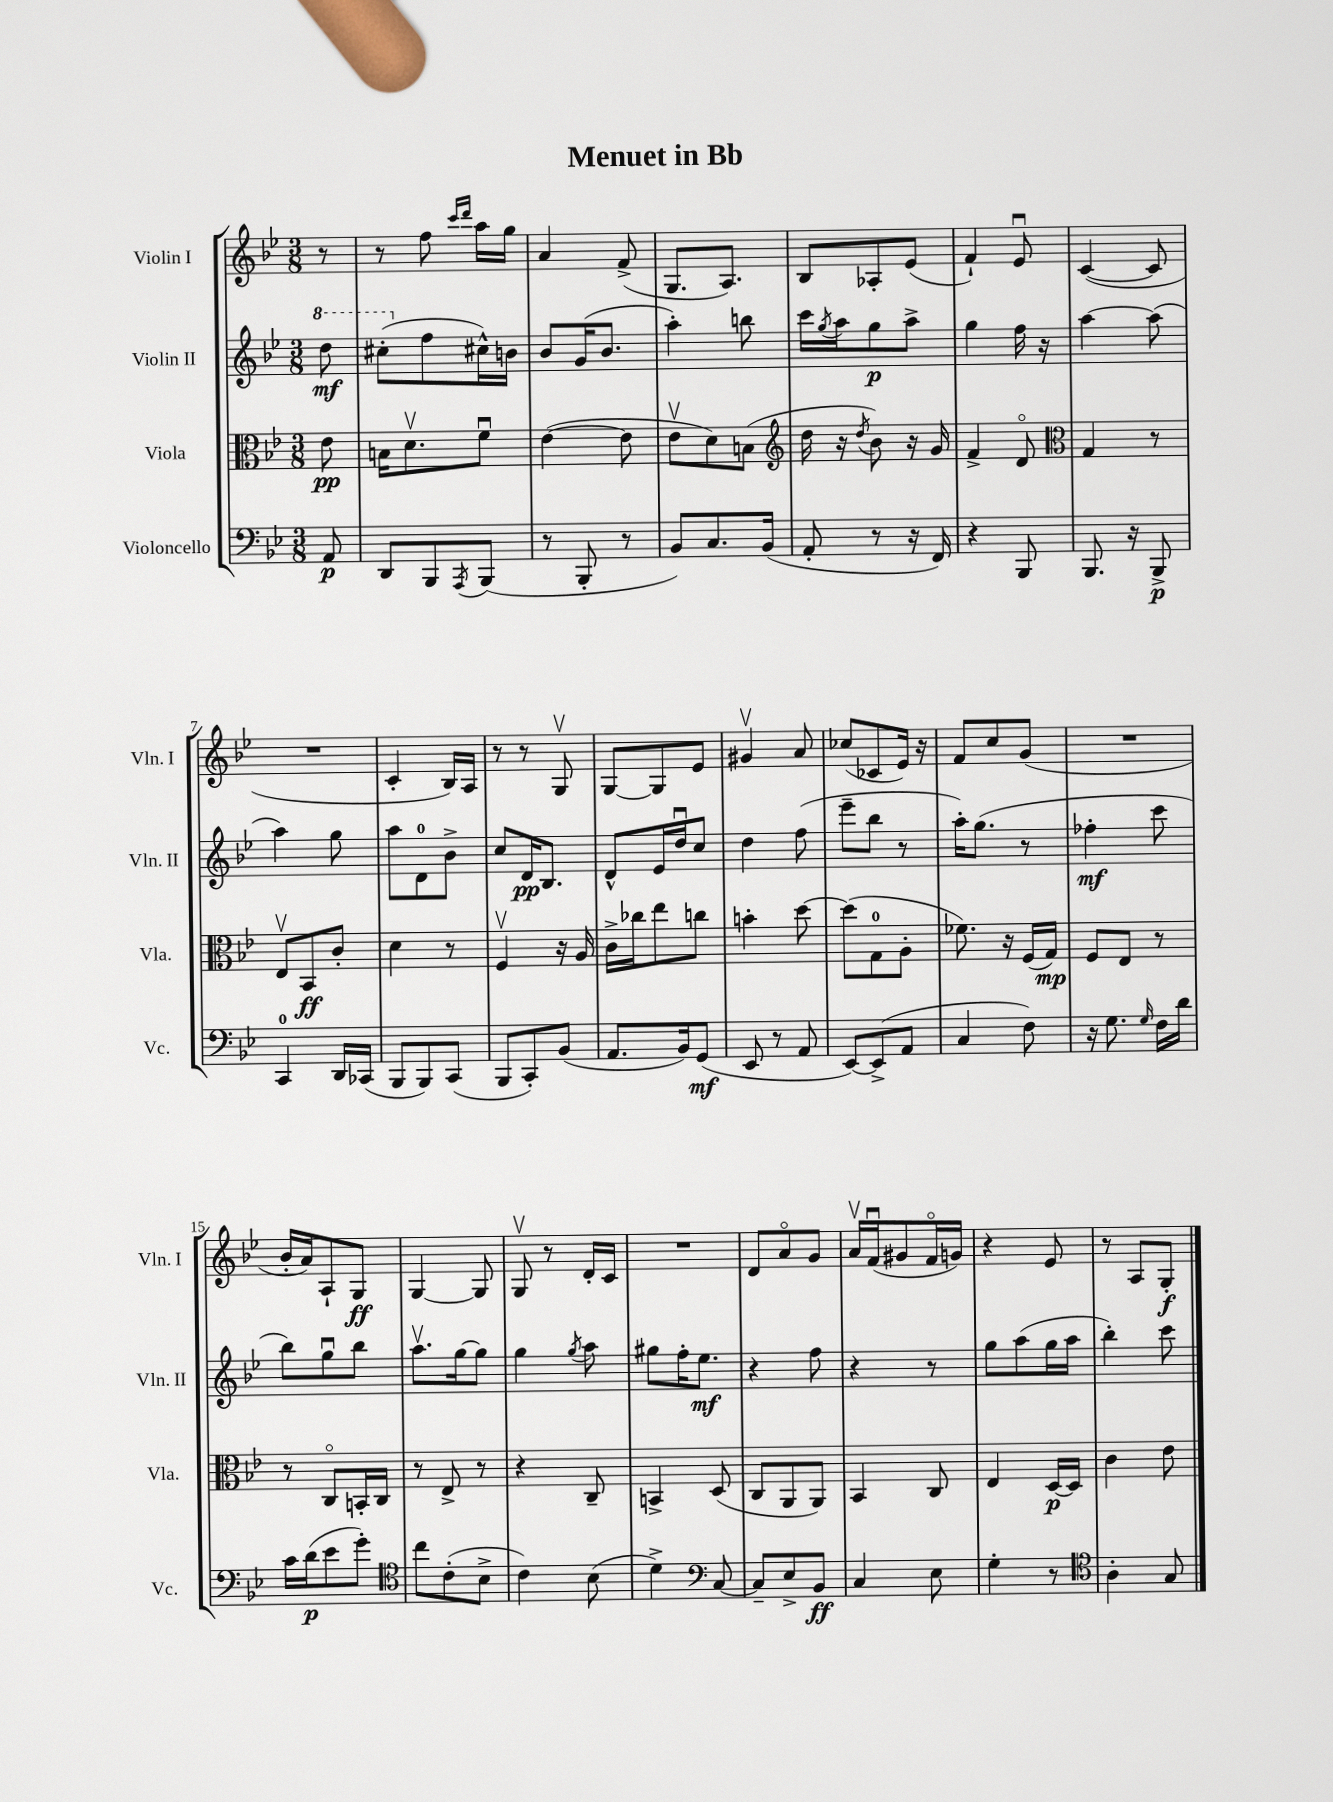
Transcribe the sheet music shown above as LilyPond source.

\header { title = "Menuet in Bb" }
<<
\new StaffGroup <<
\new Staff = "s0" \with { instrumentName = "Violin I" shortInstrumentName = "Vln. I" } {
    \clef treble \key bes \major \numericTimeSignature \time 3/8 \partial 8
    r8 |
    r8 f''8 \grace { c'''16 d'''16 } a''16 g''16 |
    a'4 f'8->( |
    g8. a8.) |
    bes8 aes8-. ees'8( |
    f'4-!) ees'8\downbow |
    c'4~( c'8 |
    R4. |
    c'4-. bes16) a16 |
    r8 r8 g8\upbow |
    g8~ g8 ees'8 |
    gis'4\upbow a'8 |
    ces''8( ces'8 ees'16) r16 |
    f'8 c''8 g'8( |
    R4. |
    bes'16-. a'16) a8-! g8\ff |
    g4~ g8 |
    g8\upbow r8 d'16-. c'16 |
    R4. |
    d'8 a'8\flageolet g'8 |
    a'16\upbow f'16\downbow( gis'8 f'16\flageolet g'16) |
    r4 ees'8 |
    r8 a8 g8-.\f \bar "|." |
}
\new Staff = "s1" \with { instrumentName = "Violin II" shortInstrumentName = "Vln. II" } {
    \clef treble \key bes \major \numericTimeSignature \time 3/8 \partial 8
    \ottava #1 d'''8\mf |
    cis'''8-.( \ottava #0 f''8 cis''16-^) b'16 |
    bes'8 g'16( bes'8. |
    a''4-.) b''8 |
    c'''16 \acciaccatura { g''8 } a''16 g''8\p a''8-> |
    g''4 f''16 r16 |
    a''4~ a''8( |
    a''4) g''8 |
    a''8 d'8-0 bes'8-> |
    c''8 d'16\pp bes8. |
    d'8-^ ees'16 d''16\downbow c''8 |
    d''4 f''8( |
    ees'''8-- bes''8 r8 |
    a''16-.) g''8.( r8 |
    fes''4-.\mf c'''8 |
    bes''8) g''8\downbow bes''8 |
    a''8.\upbow g''16~ g''8 |
    g''4 \acciaccatura { g''8 } a''8 |
    gis''8 f''16-. ees''8.\mf |
    r4 f''8 |
    r4 r8 |
    g''8 a''8( g''16 a''16 |
    bes''4-.) c'''8 \bar "|." |
}
\new Staff = "s2" \with { instrumentName = "Viola" shortInstrumentName = "Vla." } {
    \clef alto \key bes \major \numericTimeSignature \time 3/8 \partial 8
    ees'8\pp |
    b16 d'8.\upbow f'8\downbow |
    ees'4~( ees'8 |
    ees'8\upbow d'8) b8( |
    \clef treble d''16 r16 \acciaccatura { d''8 } bes'8) r16 g'16 |
    f'4-> d'8\flageolet |
    \clef alto g4 r8 |
    ees8\upbow bes,8\ff c'8-. |
    d'4 r8 |
    f4\upbow r16 a16 |
    c'16-> ces''16 ees''8 c''8 |
    b'4-. d''8~ |
    d''8( g8-0 a8-. |
    fes'8.) r16 f16( g16\mp) |
    f8 ees8 r8 |
    r8 c8\flageolet b,16-. c16 |
    r8 ees8-> r8 |
    r4 c8-- |
    b,4-> d8( |
    c8 a,8 a,8) |
    bes,4 c8 |
    ees4 d16~\p d16 |
    c'4 ees'8 \bar "|." |
}
\new Staff = "s3" \with { instrumentName = "Violoncello" shortInstrumentName = "Vc." } {
    \clef bass \key bes \major \numericTimeSignature \time 3/8 \partial 8
    a,8\p |
    d,8 bes,,8 \acciaccatura { a,,8 } bes,,8( |
    r8 bes,,8-. r8 |
    bes,8) c8. bes,16( |
    a,8-. r8 r16 f,16) |
    r4 bes,,8 |
    bes,,8. r16 bes,,8->\p |
    c,4-0 d,16 ces,16( |
    bes,,8 bes,,8) c,8( |
    bes,,8 c,8-.) bes,8( |
    a,8. bes,16) g,8\mf( |
    ees,8 r8 a,8 |
    ees,8~) ees,8->( a,8 |
    c4 f8) |
    r16 g8. \grace { g16 } f16 d'16 |
    c'16 d'16\p( ees'8 g'8-.) |
    \clef tenor c''8 c'8-.( bes8-> |
    c'4) bes8( |
    d'4->) \clef bass c8~ |
    c8-- ees8-> bes,8\ff |
    c4 ees8 |
    g4-. r8 |
    \clef tenor a4-. g8 \bar "|." |
}
>>
>>
